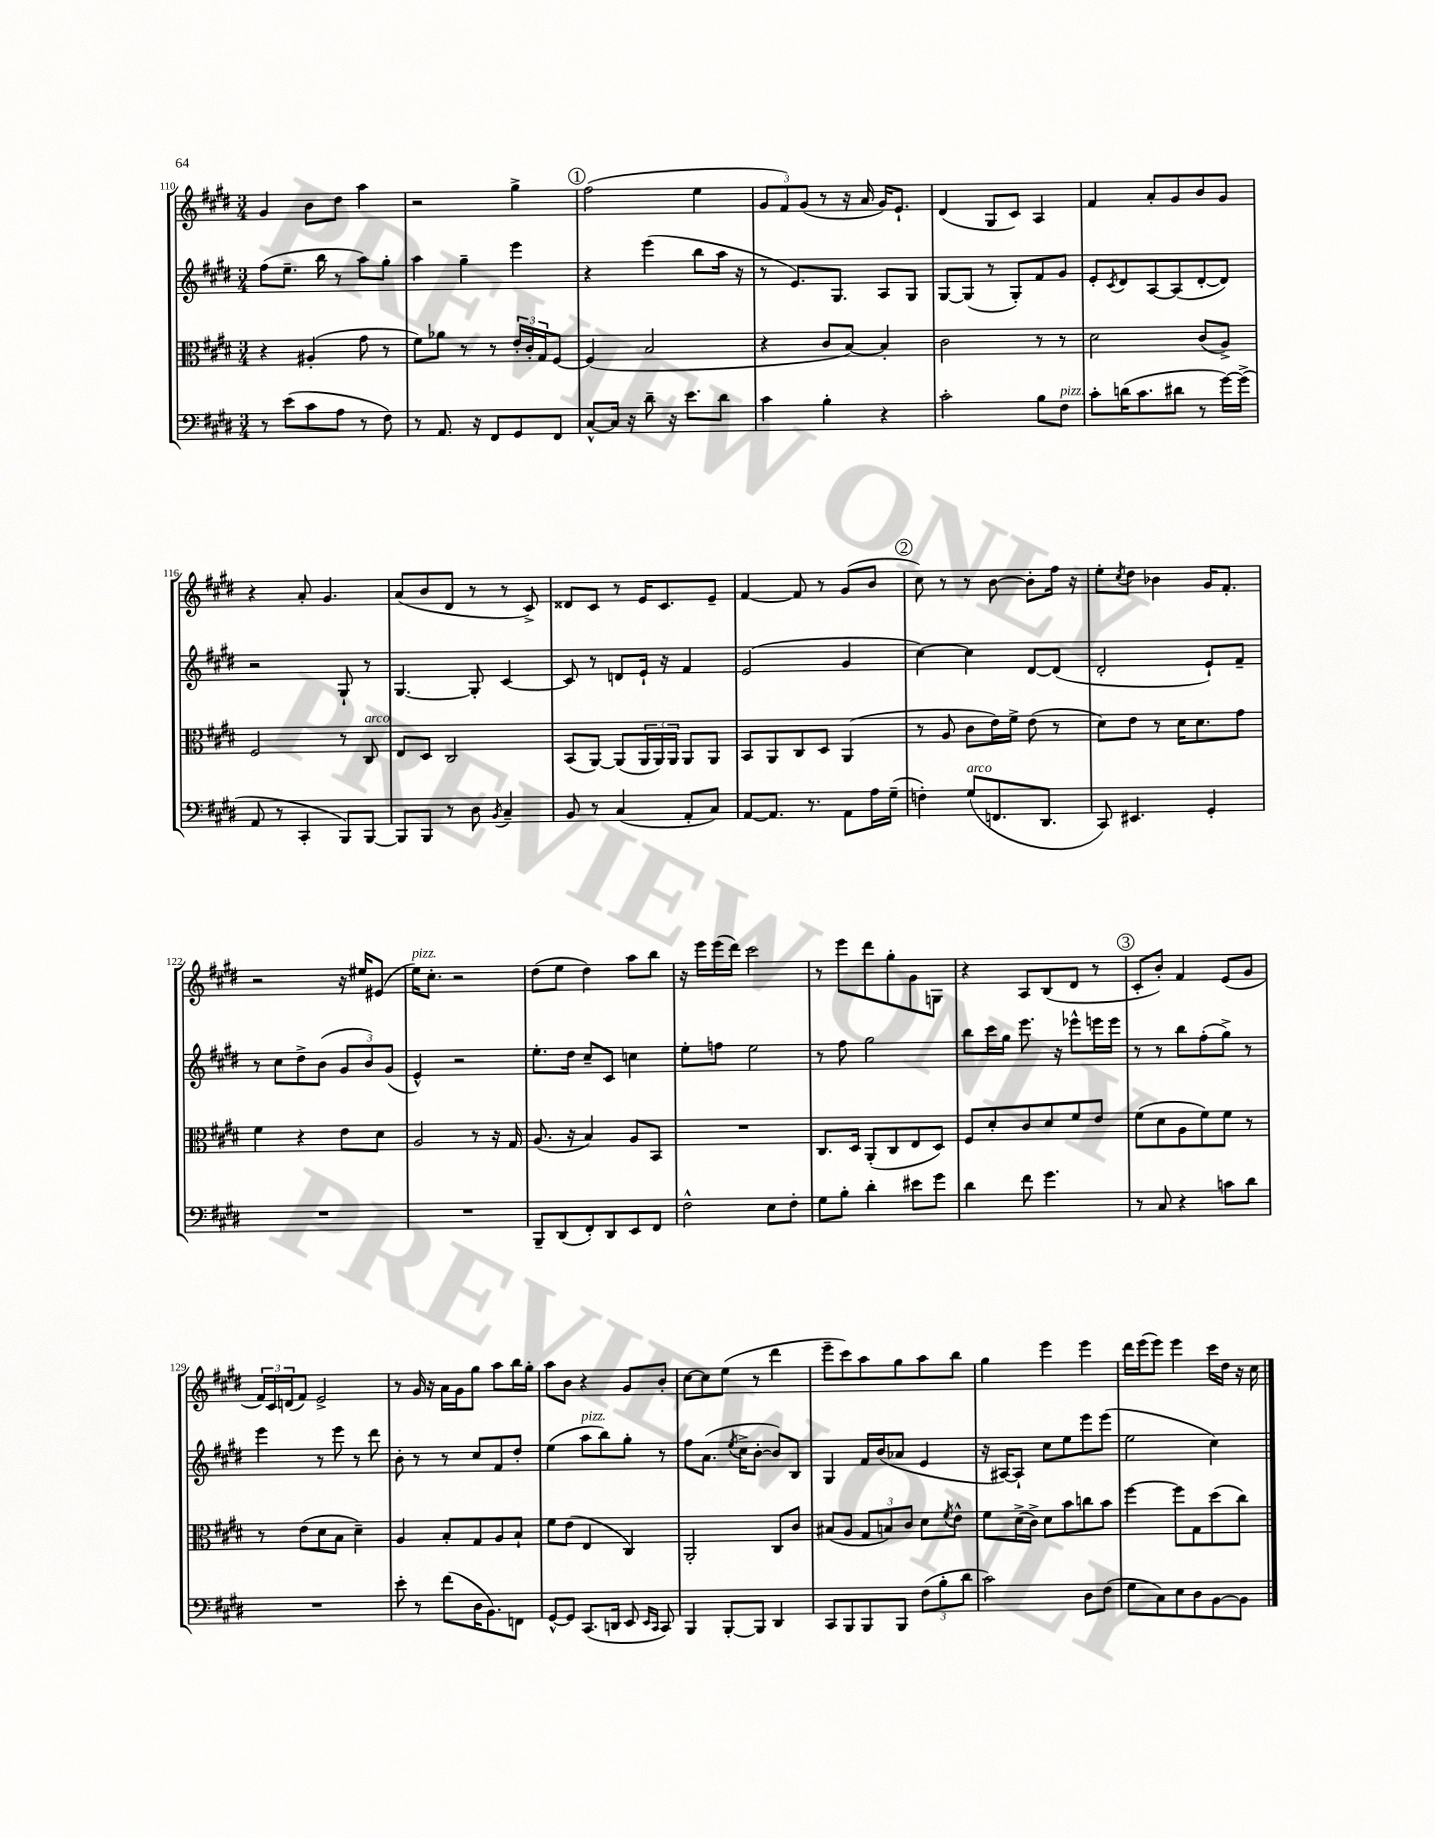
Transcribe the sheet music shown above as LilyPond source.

<<
\new StaffGroup <<
\new Staff = "s0" {
    \clef treble \key e \major \numericTimeSignature \time 3/4
    gis'4 b'8 dis''8 a''4 |
    r2 gis''4-> |
    \mark \markup { \circle "1" } fis''2( e''4 |
    \tuplet 3/2 { gis'8 fis'8) gis'8( } r8 r16 a'16 gis'16) e'8.-! |
    dis'4( gis8 cis'8) a4 |
    fis'4 a'8-. gis'8 b'8 gis'8 |
    r4 a'8-. gis'4. |
    a'8( b'8 dis'8 r8 r8 cis'8->) |
    disis'8 cis'8 r8 e'16 cis'8. e'8-- |
    fis'4~ fis'8 r8 gis'8( b'8 |
    \mark \markup { \circle "2" } cis''8) r8 r8 b'8~ b'8-. fis''16 r16 |
    e''8-. \acciaccatura { cis''8 } dis''8 bes'4 gis'16 fis'8.-. |
    r2 r16 eis''16 eis'8( |
    e''16^\markup { \italic "pizz." }) cis''8.-. r2 |
    dis''8( e''8 dis''4) a''8 b''8 |
    r16 e'''16 e'''16( dis'''16) cis'''2 |
    r8 e'''8 dis'''8 gis''8-. gis'8 g8 |
    r4 a8 b8( dis'8 r8 |
    \mark \markup { \circle "3" } cis'8-. b'8-.) fis'4 e'8( gis'8 |
    \tuplet 3/2 { fis'16) cis'16 d'16( } fis'8) e'2-> |
    r8 gis'16 r16 a'16 gis'16 gis''8 a''8 b''16 gis''16-. |
    a''8 b'8 r4 gis'8 b'8-. |
    cis''8~ cis''8 e''8( r8 dis'''4 |
    e'''8-- cis'''8) a''8 gis''8 a''8 b''8 |
    gis''4 e'''4 e'''4 |
    dis'''16 e'''16( e'''8) e'''4 cis'''16 dis''16 r16 cis''16 \bar "|." |
}
\new Staff = "s1" {
    \clef treble \key e \major \numericTimeSignature \time 3/4
    fis''8( e''8.-- b''16 r8 a''8) gis''8-. |
    a''4 gis''4-- e'''4 |
    \mark \markup { \circle "1" } r4 e'''4( b''8 a''16 r16 |
    r8 e'8.) gis8. a8 gis8 |
    gis8~ gis8( r8 gis8-.) fis'8 gis'8 |
    e'8-. \acciaccatura { cis'8 } dis'8 a8~ a8( dis'8~-. dis'8) |
    r2 gis8-! r8 |
    gis4.~ gis8-. cis'4~ |
    cis'8 r8 d'8 e'16-! r16 fis'4 |
    e'2( gis'4 |
    \mark \markup { \circle "2" } cis''4~) cis''4 dis'8~ dis'8( |
    dis'2-. e'8-!) fis'8-- |
    r8 cis''8 dis''8-> b'8( \tuplet 3/2 { gis'8 b'8) gis'8( } |
    e'4-^) r2 |
    e''8.-. dis''16 cis''8-- cis'8 c''4 |
    e''8-. f''8 e''2 |
    r8 fis''8 gis''2 |
    b''8 cis'''16 gis''16 e'''8. r16 ees'''8-^ e'''16 e'''16 |
    \mark \markup { \circle "3" } r8 r8 b''8 fis''8-.( gis''8->) r8 |
    e'''4 r8 e'''8 r8 dis'''8 |
    b'8-. r8 r8 cis''8 fis'8 dis''8-. |
    e''4( a''8^\markup { \italic "pizz." } b''8) gis''8-. r8 |
    fis''8 a'8.( \acciaccatura { e''8 } cis''16-> b'8~-. b'8) b8 |
    gis4 fis'16 b'16( aes'8 e'4 |
    r16 ais16~) ais8-! cis''8 e''8 e'''8 e'''8( |
    e''2 cis''4) \bar "|." |
}
\new Staff = "s2" {
    \clef alto \key e \major \numericTimeSignature \time 3/4
    r4 ais4-.( gis'8 r8 |
    fis'8) aes'8 r8 r8 \tuplet 3/2 { e'16-. cis'16-. gis16 } fis8~ |
    \mark \markup { \circle "1" } fis4( b2 |
    r4 cis'8 b8~) b4-. |
    cis'2 r8 r8 |
    dis'2 cis'8( a8->) |
    fis2 r8 cis8^\markup { \italic "arco" } |
    e8 dis8 cis2 |
    b,8( a,8~) a,8( \tuplet 3/2 { a,16 a,16) a,16 } a,8 a,8 |
    b,8 a,8 cis8 dis8 a,4( |
    \mark \markup { \circle "2" } r8 a8 cis'8 e'16) fis'16-> e'8( r8 |
    dis'8) e'8 r8 dis'16 dis'8. gis'8 |
    fis'4 r4 e'8 dis'8 |
    a2 r8 r16 gis16 |
    a8.( r16 b4) a8 b,8 |
    R2. |
    cis8. dis16 a,8-.( cis8 e8 dis8) |
    fis8 dis'8-. cis'8 dis'8 fis'8 e'8 |
    \mark \markup { \circle "3" } fis'8( dis'8 a8 fis'8) fis'8 r8 |
    r8 e'8( dis'8 b8 dis'4--) |
    a4 b8-. gis8 a8 b8-! |
    fis'8 e'8( e4 cis4) |
    a,2-. cis8 cis'8 |
    bis8( a8 \tuplet 3/2 { gis8 b8) cis'8 } dis'8 \acciaccatura { fis'8 } e'8-^ |
    fis'8 dis'16->( cis'16->) dis'8 b'8 c''8 b'8 |
    fis''4~ fis''8 gis8 dis''8( cis''8) \bar "|." |
}
\new Staff = "s3" {
    \clef bass \key e \major \numericTimeSignature \time 3/4
    r8 e'8( cis'8 a8 r8 fis8) |
    r8 a,8. r16 fis,8 gis,8 fis,8 |
    \mark \markup { \circle "1" } cis8~-^ cis16 r16 dis'8-- r16 e'8. dis'8 |
    cis'4 b4-. r4 |
    cis'2-. b8 fis8^\markup { \italic "pizz." } |
    cis'8-. d'16( cis'8. dis'8 r8 gis'16~) gis'16->( |
    a,8 r8 cis,4-. b,,8) b,,8~ |
    b,,8 b,,8 r8 dis8 \acciaccatura { b,8 } cis4-- |
    b,8 r8 cis4( a,8-. cis8) |
    a,8~ a,8. r8. a,8 a16 gis16--( |
    \mark \markup { \circle "2" } f4-.) gis8^\markup { \italic "arco" }( f,8. dis,8. |
    cis,8) eis,4. gis,4-. |
    R2. |
    R2. |
    b,,8-- dis,8( fis,8-.) dis,8 e,8 fis,8 |
    fis2-^ e8 fis8-. |
    gis8 b8-. dis'4-. eis'8 gis'8 |
    dis'4 fis'8 gis'4. |
    \mark \markup { \circle "3" } r8 cis8 r4 c'8 dis'8 |
    R2. |
    e'8-. r8 fis'8( dis16 b,8.) f,8 |
    gis,8~-^ gis,8 cis,8.( d,16 e,8 \grace { e,16 cis,16 } cis,8) |
    b,,4 b,,8~-. b,,8 dis,4 |
    cis,8 b,,8 b,,8 b,,8 \tuplet 3/2 { fis8( b8-. dis'8 } |
    cis'2) dis8 fis8( |
    gis8 cis8) e8 dis8 b,8~ b,8 \bar "|." |
}
>>
>>
\layout { \context { \Score currentBarNumber = #110 } }
